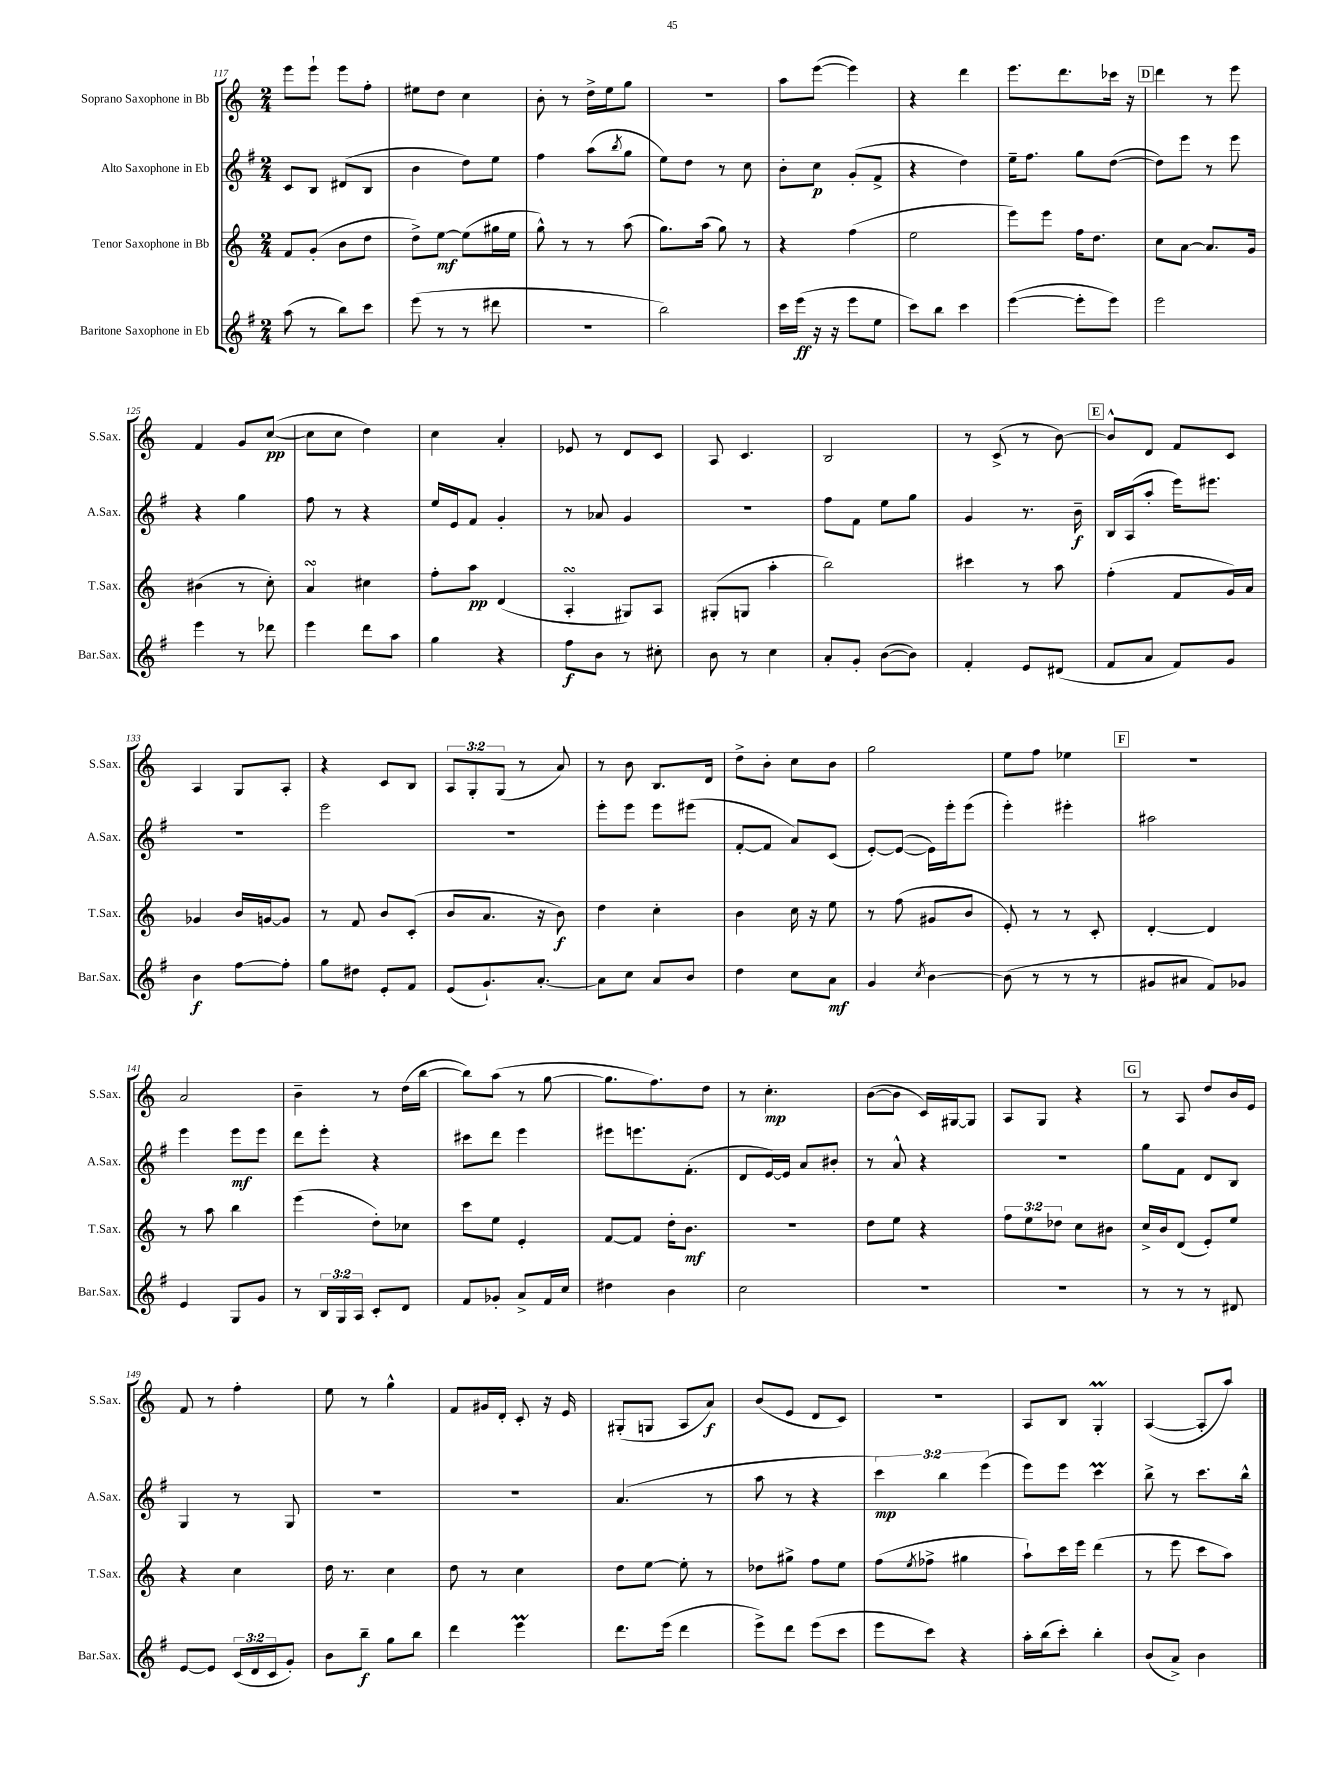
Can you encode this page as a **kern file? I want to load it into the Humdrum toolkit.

**kern	**dynam	**kern	**dynam	**kern	**dynam	**kern	**dynam
*part4	*part4	*part3	*part3	*part2	*part2	*part1	*part1
*staff4	*staff4	*staff3	*staff3	*staff2	*staff2	*staff1	*staff1
*I"Baritone Saxophone in Eb	*	*I"Tenor Saxophone in Bb	*	*I"Alto Saxophone in Eb	*	*I"Soprano Saxophone in Bb	*
*I'Bar.Sax.	*	*I'T.Sax.	*	*I'A.Sax.	*	*I'S.Sax.	*
*clefG2	*	*clefG2	*	*clefG2	*	*clefG2	*
*k[f#]	*	*k[]	*	*k[f#]	*	*k[]	*
*M2/4	*	*M2/4	*	*M2/4	*	*M2/4	*
=117	=117	=117	=117	=117	=117	=117	=117
(8aa\	.	8f/L	.	8c/L	.	8eee\L	.
8r	.	(8g'/J	.	8B/J	.	8eee`\J	.
8bb\L)	.	8b\L	.	(8d#X/L	.	8eee\L	.
8ccc\J	.	8dd\J	.	8B/J	.	8ff'\J	.
=118	=118	=118	=118	=118	=118	=118	=118
(8eee\	.	8dd^\L)	.	4b\	.	8ee#X\L	.
8r	.	[8ee\J	mf	.	.	8dd\J	.
8r	.	(8ee\L]	.	8dd\L)	.	4cc\	.
8ddd#X\	.	16gg#X\L	.	8ee\J	.	.	.
.	.	16ee\JJ	.	.	.	.	.
=119	=119	=119	=119	=119	=119	=119	=119
2r	.	8gg^^\)	.	4ff#\	.	8b'\	.
.	.	8r	.	.	.	8r	.
.	.	8r	.	(8aa\L	.	16dd^\LL	.
.	.	.	.	.	.	16ee\J	.
.	.	.	.	8qbb/	.	.	.
.	.	(8aa\	.	8gg\J	.	8gg\J	.
=120	=120	=120	=120	=120	=120	=120	=120
2bb\)	.	8.gg\L)	.	8ee\L)	.	2r	.
.	.	.	.	8dd\J	.	.	.
.	.	(16aa\Jk	.	.	.	.	.
.	.	8gg\)	.	8r	.	.	.
.	.	8r	.	8cc\	.	.	.
=121	=121	=121	=121	=121	=121	=121	=121
16ccc\LL	.	4r	.	8b'\L	.	8aa\L	.
(16eee\JJ	ff	.	.	.	.	.	.
16r	.	.	.	8cc\J	p	([8eee\J	.
16r	.	.	.	.	.	.	.
8eee\L	.	(4ff\	.	(8g'/L	.	4eee\])	.
8ee\J	.	.	.	8f#^/J	.	.	.
=122	=122	=122	=122	=122	=122	=122	=122
8ccc\L)	.	2ee\	.	4r	.	4r	.
8bb\J	.	.	.	.	.	.	.
4ccc\	.	.	.	4dd\)	.	4ddd\	.
=123	=123	=123	=123	=123	=123	=123	=123
([4eee\	.	8eee\L)	.	16ee~\KL	.	8.eee\L	.
.	.	.	.	8.ff#\J	.	.	.
.	.	8eee\J	.	.	.	.	.
.	.	.	.	.	.	8.ddd\	.
8eee'\L]	.	16ff\KL	.	8gg\L	.	.	.
.	.	8.dd\J	.	.	.	.	.
8eee\J)	.	.	.	([8dd\J	.	16ccc-X\Jk	.
.	.	.	.	.	.	16r	.
!!LO:REH:place=s1:t=D
=124	=124	=124	=124	=124	=124	=124	=124
2eee\	.	8cc\L	.	8dd\L])	.	4ddd\	.
.	.	[8a\J	.	8eee\J	.	.	.
.	.	8.a/L]	.	8r	.	8r	.
.	.	.	.	8eee\	.	8eee\	.
.	.	16g/Jk	.	.	.	.	.
!!LO:LB:g=z
=125	=125	=125	=125	=125	=125	=125	=125
4eee\	.	(4b#X\	.	4r	.	4f/	.
8r	.	8r	.	4gg\	.	8g/L	.
8ddd-X\	.	8cc'\)	.	.	.	([8cc/J	pp
=126	=126	=126	=126	=126	=126	=126	=126
4eee\	.	4asSSS/	.	8ff#\	.	8cc\L]	.
.	.	.	.	8r	.	8cc\J	.
8ddd\L	.	4cc#X\	.	4r	.	4dd\)	.
8aa\J	.	.	.	.	.	.	.
=127	=127	=127	=127	=127	=127	=127	=127
4gg\	.	8ff'\L	.	16ee/LL	.	4cc\	.
.	.	.	.	16e/J	.	.	.
.	.	8aa\J	pp	8f#/J	.	.	.
4r	.	(4d/	.	4g'/	.	4a'/	.
=128	=128	=128	=128	=128	=128	=128	=128
8ff#\L	f	4AsSSS'/	.	8r	.	8e-X/	.
8b\J	.	.	.	8a-X/	.	8r	.
8r	.	8G#X/L)	.	4g/	.	8d/L	.
8cc#X'\	.	8A/J	.	.	.	8c/J	.
=129	=129	=129	=129	=129	=129	=129	=129
8b\	.	(8G#X'/L	.	2r	.	8A/	.
8r	.	8Gn/J	.	.	.	4.c/	.
4cc\	.	4aa'\	.	.	.	.	.
=130	=130	=130	=130	=130	=130	=130	=130
8a'/L	.	2bb\)	.	8ff#\L	.	2B/	.
8g'/J	.	.	.	8f#\J	.	.	.
([8b\L	.	.	.	8ee\L	.	.	.
8b\J])	.	.	.	8gg\J	.	.	.
=131	=131	=131	=131	=131	=131	=131	=131
4f#'/	.	4ccc#X\	.	4g/	.	8r	.
.	.	.	.	.	.	(8c^/	.
8e/L	.	8r	.	8.r	.	8r	.
(8d#X/J	.	8aa\	.	.	.	[8b\)	.
.	.	.	.	16b~\	f	.	.
!!LO:REH:place=s1:t=E
=132	=132	=132	=132	=132	=132	=132	=132
8f#/L	.	(4ff'\	.	16B/LL	.	8b^^/L]	.
.	.	.	.	(16A/J	.	.	.
8a/J	.	.	.	8aa'/J	.	8d/J	.
8f#/L)	.	8f/L	.	16eee\KL)	.	8f/L	.
.	.	.	.	8.eee#X\J	.	.	.
8g/J	.	16g/L)	.	.	.	8c/J	.
.	.	16a/JJ	.	.	.	.	.
!!LO:LB:g=z
=133	=133	=133	=133	=133	=133	=133	=133
4b\	f	4g-X/	.	2r	.	4A/	.
[8ff#\L	.	16b/LL	.	.	.	8G/L	.
.	.	[16gn/J	.	.	.	.	.
8ff#'\J]	.	8g/J]	.	.	.	8A'/J	.
=134	=134	=134	=134	=134	=134	=134	=134
8gg\L	.	8r	.	2eee\	.	4r	.
8dd#X\J	.	8f/	.	.	.	.	.
8e'/L	.	8b/L	.	.	.	8c/L	.
8f#/J	.	(8c'/J	.	.	.	8B/J	.
=135	=135	=135	=135	=135	=135	=135	=135
(8e/L	.	8b/L	.	2r	.	12A/L	.
.	.	.	.	.	.	12G'/	.
8.g`/)	.	8.a/J	.	.	.	.	.
.	.	.	.	.	.	(12G/J	.
.	.	.	.	.	.	8r	.
[8.a'/J	.	16r	.	.	.	.	.
.	.	8b\)	f	.	.	8a/)	.
=136	=136	=136	=136	=136	=136	=136	=136
8a\L]	.	4dd\	.	8eee'\L	.	8r	.
8cc\J	.	.	.	8eee\J	.	8b\	.
8a/L	.	4cc'\	.	8eee\L	.	8.B/L	.
8b/J	.	.	.	(8eee#X\J	.	.	.
.	.	.	.	.	.	16d/Jk	.
=137	=137	=137	=137	=137	=137	=137	=137
4dd\	.	4b\	.	[8f#'/L	.	8dd^\L	.
.	.	.	.	8f#/J]	.	8b'\J	.
8cc\L	.	16cc\	.	8a/L)	.	8cc\L	.
.	.	16r	.	.	.	.	.
8a\J	mf	8ee\	.	(8c/J	.	8b\J	.
=138	=138	=138	=138	=138	=138	=138	=138
4g/	.	8r	.	[8e'/L)	.	2gg\	.
.	.	(8ff\	.	(8e/J_	.	.	.
8qcc/	.	.	.	.	.	.	.
[4b\	.	8g#X/L	.	16e\LL])	.	.	.
.	.	.	.	16eee'\J	.	.	.
.	.	8b/J	.	(8eee\J	.	.	.
=139	=139	=139	=139	=139	=139	=139	=139
(8b\]	.	8e'/)	.	4eee'\)	.	8ee\L	.
8r	.	8r	.	.	.	8ff\J	.
8r	.	8r	.	4eee#X'\	.	4ee-X\	.
8r	.	8c'/	.	.	.	.	.
!!LO:REH:place=s1:t=F
=140	=140	=140	=140	=140	=140	=140	=140
8g#X/L	.	[4d'/	.	2aa#X\	.	2r	.
8a#X/J	.	.	.	.	.	.	.
8f#/L)	.	4d/]	.	.	.	.	.
8g-X/J	.	.	.	.	.	.	.
!!LO:LB:g=z
=141	=141	=141	=141	=141	=141	=141	=141
4e/	.	8r	.	4eee\	.	2a/	.
.	.	8aa\	.	.	.	.	.
8G/L	.	4bb\	.	8eee\L	mf	.	.
8g/J	.	.	.	8eee\J	.	.	.
=142	=142	=142	=142	=142	=142	=142	=142
8r	.	(4eee\	.	8ddd\L	.	4b~\	.
24B/LL	.	.	.	8eee'\J	.	.	.
24G/	.	.	.	.	.	.	.
24A/JJ	.	.	.	.	.	.	.
8c'/L	.	8dd'\L)	.	4r	.	8r	.
8d/J	.	8cc-X\J	.	.	.	(16dd\LL	.
.	.	.	.	.	.	[16bb\JJ	.
=143	=143	=143	=143	=143	=143	=143	=143
8f#/L	.	8ccc\L	.	8ccc#X\L	.	8bb\L])	.
8g-X'/J	.	8ee\J	.	8ddd\J	.	(8aa\J	.
8a^/L	.	4e'/	.	4eee\	.	8r	.
16f#/L	.	.	.	.	.	[8gg\	.
16cc/JJ	.	.	.	.	.	.	.
=144	=144	=144	=144	=144	=144	=144	=144
4dd#X\	.	[8f/L	.	8eee#X\L	.	8.gg\L]	.
.	.	8f/J]	.	8.eeen\	.	.	.
.	.	.	.	.	.	8.ff\)	.
4b\	.	16dd'\KL	.	.	.	.	.
.	.	8.b\J	mf	(8.f#'\J	.	.	.
.	.	.	.	.	.	8dd\J	.
=145	=145	=145	=145	=145	=145	=145	=145
2cc\	.	2r	.	8d/L	.	8r	.
.	.	.	.	[16e/L)	.	4.cc'\	mp
.	.	.	.	16e/JJ]	.	.	.
.	.	.	.	8a/L	.	.	.
.	.	.	.	8b#X'/J	.	.	.
=146	=146	=146	=146	=146	=146	=146	=146
2r	.	8dd\L	.	8r	.	([8b\L	.
.	.	8ee\J	.	8a^^/	.	8b\J]	.
.	.	4r	.	4r	.	16c/LL)	.
.	.	.	.	.	.	[16G#X/J	.
.	.	.	.	.	.	8G#/J]	.
=147	=147	=147	=147	=147	=147	=147	=147
2r	.	12ff\L	.	2r	.	8A/L	.
.	.	12ee\	.	.	.	.	.
.	.	.	.	.	.	8G/J	.
.	.	12dd-X\J	.	.	.	.	.
.	.	8cc\L	.	.	.	4r	.
.	.	8b#X\J	.	.	.	.	.
!!LO:REH:place=s1:t=G
=148	=148	=148	=148	=148	=148	=148	=148
8r	.	16cc^/LL	.	8gg\L	.	8r	.
.	.	16b/J	.	.	.	.	.
8r	.	(8d/J	.	8f#\J	.	8A/	.
8r	.	8e'/L)	.	8d/L	.	8dd/L	.
8d#X/	.	8ee/J	.	8B/J	.	16b/L	.
.	.	.	.	.	.	16e/JJ	.
!!LO:LB:g=z
=149	=149	=149	=149	=149	=149	=149	=149
[8e/L	.	4r	.	4G/	.	8f/	.
8e/J]	.	.	.	.	.	8r	.
(24c/LL	.	4cc\	.	8r	.	4ff'\	.
24d/	.	.	.	.	.	.	.
24c/J	.	.	.	.	.	.	.
8g'/J)	.	.	.	8G/	.	.	.
=150	=150	=150	=150	=150	=150	=150	=150
8b\L	.	16dd\	.	2r	.	8ee\	.
.	.	8.r	.	.	.	.	.
8bb~\J	f	.	.	.	.	8r	.
8gg\L	.	4cc\	.	.	.	4gg^^\	.
8bb\J	.	.	.	.	.	.	.
=151	=151	=151	=151	=151	=151	=151	=151
4ddd\	.	8dd\	.	2r	.	8f/L	.
.	.	8r	.	.	.	16g#X/L	.
.	.	.	.	.	.	16d'/JJ	.
4eeeM\	.	4cc\	.	.	.	8c'/	.
.	.	.	.	.	.	16r	.
.	.	.	.	.	.	16e/	.
=152	=152	=152	=152	=152	=152	=152	=152
8.ddd\L	.	8dd\L	.	(4.a/	.	(8G#X'/L	.
.	.	[8ee\J	.	.	.	8Gn/J	.
(16eee\Jk	.	.	.	.	.	.	.
4ddd\	.	8ee'\]	.	.	.	8A/L	.
.	.	8r	.	8r	.	8a/J)	f
=153	=153	=153	=153	=153	=153	=153	=153
8eee^\L)	.	8dd-X\L	.	8aa\	.	(8b/L	.
8ddd\J	.	8gg#X^\J	.	8r	.	8e/J	.
(8eee\L	.	8ff\L	.	4r	.	8d/L	.
8ccc\J	.	8ee\J	.	.	.	8c/J)	.
=154	=154	=154	=154	=154	=154	=154	=154
8eee\L	.	(8ff\L	.	6ccc\)	mp	2r	.
.	.	8qee/	.	.	.	.	.
8ccc\J)	.	8ff-X^\J	.	.	.	.	.
.	.	.	.	6bb\	.	.	.
4r	.	4gg#X\	.	.	.	.	.
.	.	.	.	(6eee\	.	.	.
=155	=155	=155	=155	=155	=155	=155	=155
16aa'\LL	.	8aa`\L)	.	8eee\L)	.	8A/L	.
(16bb\J	.	.	.	.	.	.	.
8ccc'\J)	.	16ccc\L	.	8eee\J	.	8B/J	.
.	.	16eee\JJ	.	.	.	.	.
4bb'\	.	(4ddd\	.	4cccM\	.	4GM'/	.
=156	=156	=156	=156	=156	=156	=156	=156
(8b/L	.	8r	.	8bb^\	.	([4A/	.
8a^/J)	.	8eee\	.	8r	.	.	.
4b\	.	8ccc\L	.	8.ccc\L	.	8A'/L]	.
.	.	8aa\J)	.	.	.	8aa/J)	.
.	.	.	.	16bb^^\Jk	.	.	.
==	==	==	==	==	==	==	==
*-	*-	*-	*-	*-	*-	*-	*-
